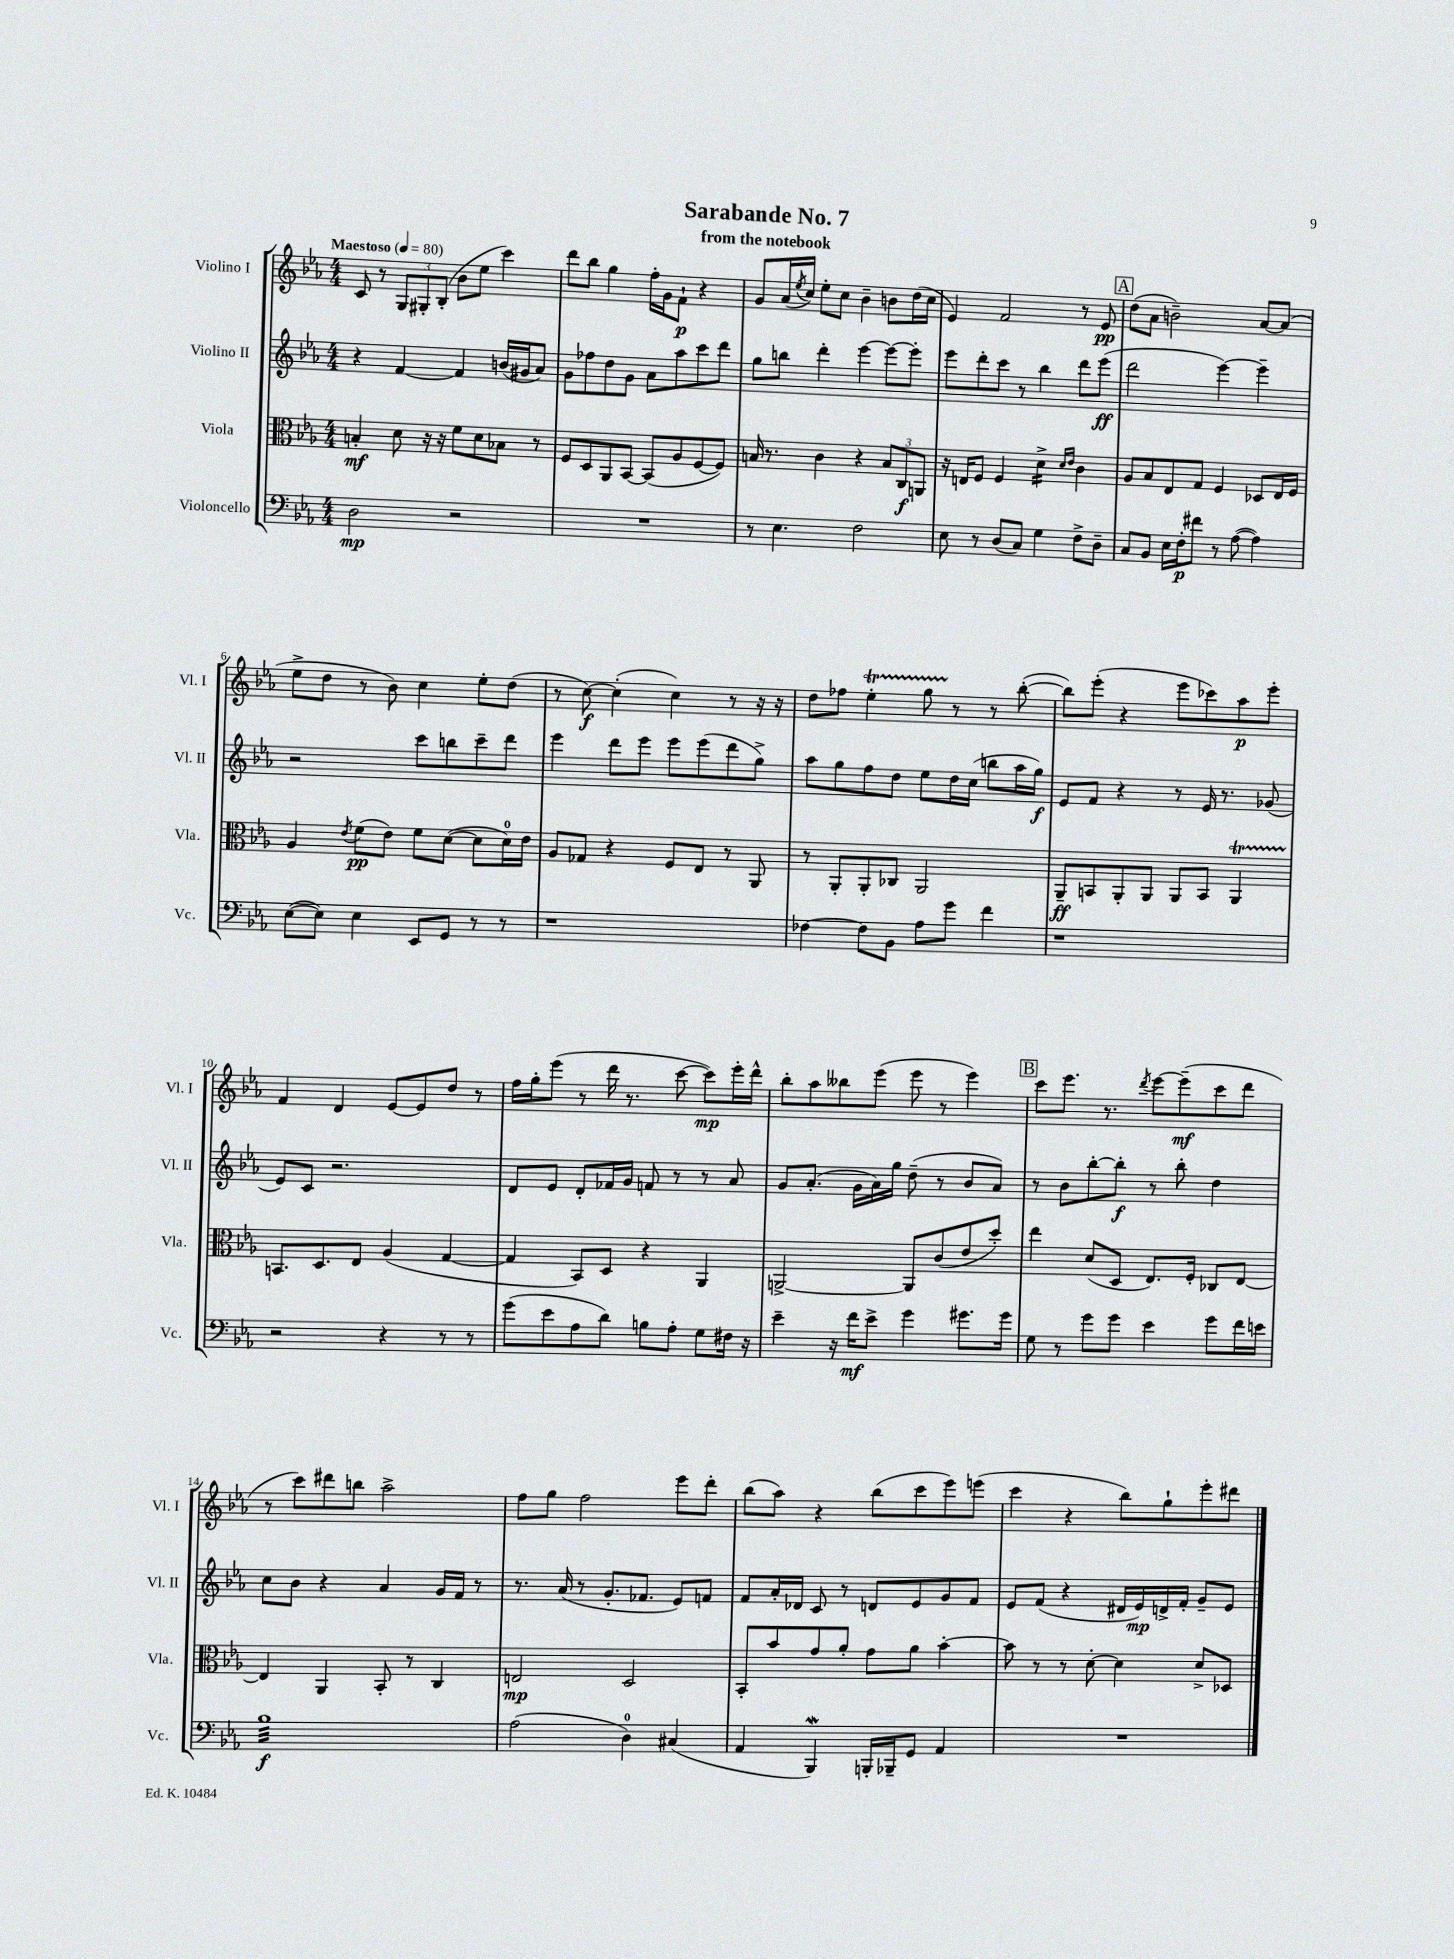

**kern	**kern	**kern	**kern
*staff4	*staff3	*staff2	*staff1
*clefF4	*clefC3	*clefG2	*clefG2
*k[b-e-a-]	*k[b-e-a-]	*k[b-e-a-]	*k[b-e-a-]
*M4/4	*M4/4	*M4/4	*M4/4
*MM80	*MM80	*MM80	*MM80
2D\	4B'/	4r	8c/
.	.	.	8r
.	8d\	[4f/	12G/L
.	.	.	12G#'/
.	16r	.	.
.	.	.	(12B-'/J
.	16r	.	.
2r	8f\L	4f/]	8b-\L
.	8d\	.	8ee-\J
.	8B-\J	(16b/LL	4ccc\)
.	.	16g#/J	.
.	8r	8a-/J)	.
=	=	=	=
1r	8F/L	8g\L	8ddd\L
.	8D/	8ff-\	8bb-\J
.	8AA-/	8dd\	4gg\
.	[8BB-/J	8g\J	.
.	(8BB-/]L	8a-\L	16ff'\LL
.	.	.	16g\J
.	8A-/	8aa-\	8f`\J
.	[8F/	8ccc\	4r
.	8F/]J)	8ddd\J	.
=	=	=	=
8r	16B/	8gg\L	8g/L
.	8.r	.	.
4.E-\	.	8bb\J	(16a-/L
.	.	.	8qee-/
.	.	.	16cc/JJ)
.	4c\	4ddd'\	8ee-'\L
.	.	.	8cc\J
2F\	4r	[4eee-\	4b-~\
.	12B/L	8eee-\_L	8b\L
.	12C/	.	.
.	.	8eee-'\]J	(16dd\L
.	12AA/J	.	.
.	.	.	16cc\JJ
=	=	=	=
8E-\	16r	8eee-\L	4e-/)
.	16E/LK	.	.
8r	8F/J	8ddd'\	.
(8D/L	4F/	8ccc\J	2f/
8C/J)	.	8r	.
4G\	4d^\	4bb-\	.
.	16qqd/LL	.	.
.	16qqe-/JJ	.	.
8F^\L	4c\	8ddd\L	8r
8D~\J	.	(8eee-\J	8e-/
=	=	=	=
8C/L	8A-/L	2ddd\	(8dd\L
8BB-/J	8B-/	.	8a-\J
16E-\LL	8E-/	.	2b~\)
16F'\J	.	.	.
8f#\J	8G/J	.	.
8r	4F/	[4eee-\)	.
([8A-\	.	.	.
4A-\])	8D-/L	4eee-~\]	[8a-/L
.	16E-/L	.	(8a-/]J
.	16F/JJ	.	.
=	=	=	=
([8E-\L	4A-/	2r	8ee-^\L
8E-\]J)	.	.	8dd\J
.	8qe-/	.	.
4E-\	(8f\L	.	8r
.	8e-\J)	.	8b-\)
8EE-/L	8f\L	8ccc\L	4cc\
8GG/J	([8d\J	8bb\	.
8r	8d\]L	8ccc~\	8ee-'\L
8r	16d\L)	8ddd\J	(8dd\J
.	16e-\JJ	.	.
=	=	=	=
1r	8A-/L	4eee-\	8r
.	8G-/J	.	[8cc\)
.	4r	8ddd\L	(4cc'\]
.	.	8eee-\J	.
.	8F/L	8eee-\L	4cc\)
.	8E-/J	(8eee-\	.
.	8r	8ddd\	8r
.	8AA-/	8gg^\J)	16r
.	.	.	16r
=	=	=	=
[4F-\	8r	8aa-\L	8dd\L
.	8AA-'/L	8gg\	8ff-\J
8F-\]L	8AA-'/	8ff\	4ee-'\
8BB-\J	8C-/J	8dd\J	.
8A-\L	2AA-/	8ee-\L	8gg\
8g\J	.	16dd\L	8r
.	.	(16cc\JJ	.
4f\	.	8bb\L	8r
.	.	16aa-\L	([8bb-'\
.	.	16gg\JJ)	.
=	=	=	=
1r	8AA-~/L	8e-/L	8bb-\]L)
.	8BB/	8f/J	(8eee-'\J
.	8AA-'/	4r	4r
.	8AA-/J	.	.
.	8AA-/L	8r	8eee-\L
.	8BB/J	16e-/	8ccc-\)
.	.	8.r	.
.	4AA-/	.	8aa-\
.	.	(8g-/	8eee-'\J
=	=	=	=
2r	8.BB/L	8e-/L)	4f/
.	.	8c/J	.
.	8.D/	.	.
.	.	2.r	4d/
.	8E-/J	.	.
4r	(4A-/	.	[8e-/L
.	.	.	8e-/]
8r	[4G/	.	8dd/J
8r	.	.	8r
=	=	=	=
(8g\L	4G/]	8d/L	16ff\LL
.	.	.	16gg'\J
8e-\	.	8e-/J	(8eee-\J
8A-\	8BB-/L)	8d'/L	8r
8d\J)	8D/J	16f-/L	16ddd\
.	.	16g/JJ	8.r
8B\L	4r	8f/	.
8A-'\J	.	8r	[8ccc\
8G\L	4AA-/	8r	8ccc\]L)
16F#\Jk	.	8a-/	16eee-'\L
16r	.	.	16ddd^^\JJ
=	=	=	=
4e-~\	[2AA^/	8g/L	8bb-'\L
.	.	(8.a-'/J	8aa-\
16r	.	.	8bb--\
16f\LK	.	16g\LL	.
8e-^\J	.	16a-\)	(8eee-\J
.	.	16gg\JJ	.
4g\	8AA/]L	(8dd~\	8eee-\
.	(8c/	8r	8r
8.g#\L	8e-/	8b-/L	4eee-\)
.	8dd'/J)	8a-/J)	.
16g#\Jk	.	.	.
=	=	=	=
8G\	4ee-\	8r	8ccc\L
8r	.	8b-\L	8.eee-\J
8g\L	(8d/L	[8bb-'\	.
.	.	.	8.r
8g\J	8D/J	8bb-'\]J	.
.	.	.	8qddd/
4e-\	8.E-/L)	8r	[8eee-\L
.	.	8bb-'\	(8eee-~\]
.	16F'/Jk	.	.
8g\L	8C-/L	4dd\	8ccc\
16f\L	[8E-/J	.	8ddd\J
16e\JJ	.	.	.
=	=	=	=
1B-	4E-/]	8cc\L	8r
.	.	8b-\J	8ccc\L)
.	4AA-/	4r	8ddd#\
.	.	.	8bb\J
.	8BB-'/	4a-/	2aa-^\
.	8r	.	.
.	4C/	16g/LL	.
.	.	16f/JJ	.
.	.	8r	.
=	=	=	=
(2A-\	2E/	8.r	8ff\L
.	.	.	8gg\J
.	.	(16a-/	.
.	.	8r	2ff\
.	.	8.g'/L	.
4D\)	2D/	.	.
.	.	8.f-/J	.
(4C#/	.	8e-/L)	8eee-\L
.	.	8f/J	8ddd'\J
=	=	=	=
4AA-/	8BB-'/L	8f/L	(8bb-\L
.	8b-/	16a-'/L	8aa-\J)
.	.	16d-/JJ	.
4BBB-/)	8g/	8c/	4r
.	8a-'/J	8r	.
16BBB'/LL	8g\L	8d/L	(8bb-\L
16BBB-~/J	.	.	.
8GG/J	8a-\J	8e-/	8ccc\
4AA-/	[4b-'\	8g/	8eee-\)
.	.	8f/J	(8eee\J
=	=	=	=
1r	8b-\]	8e-/L	4ccc\
.	8r	(8f/J	.
.	8r	4r	4r
.	[8d'\	.	.
.	4d\]	16d#/LL	8bb-\L)
.	.	16e-/)	.
.	.	16d^/	8gg`\
.	.	16f'/JJ	.
.	8d^/L	8g~/L	8eee-'\
.	8D-/J	8e-/J	8ddd#\J
==	==	==	==
*-	*-	*-	*-
